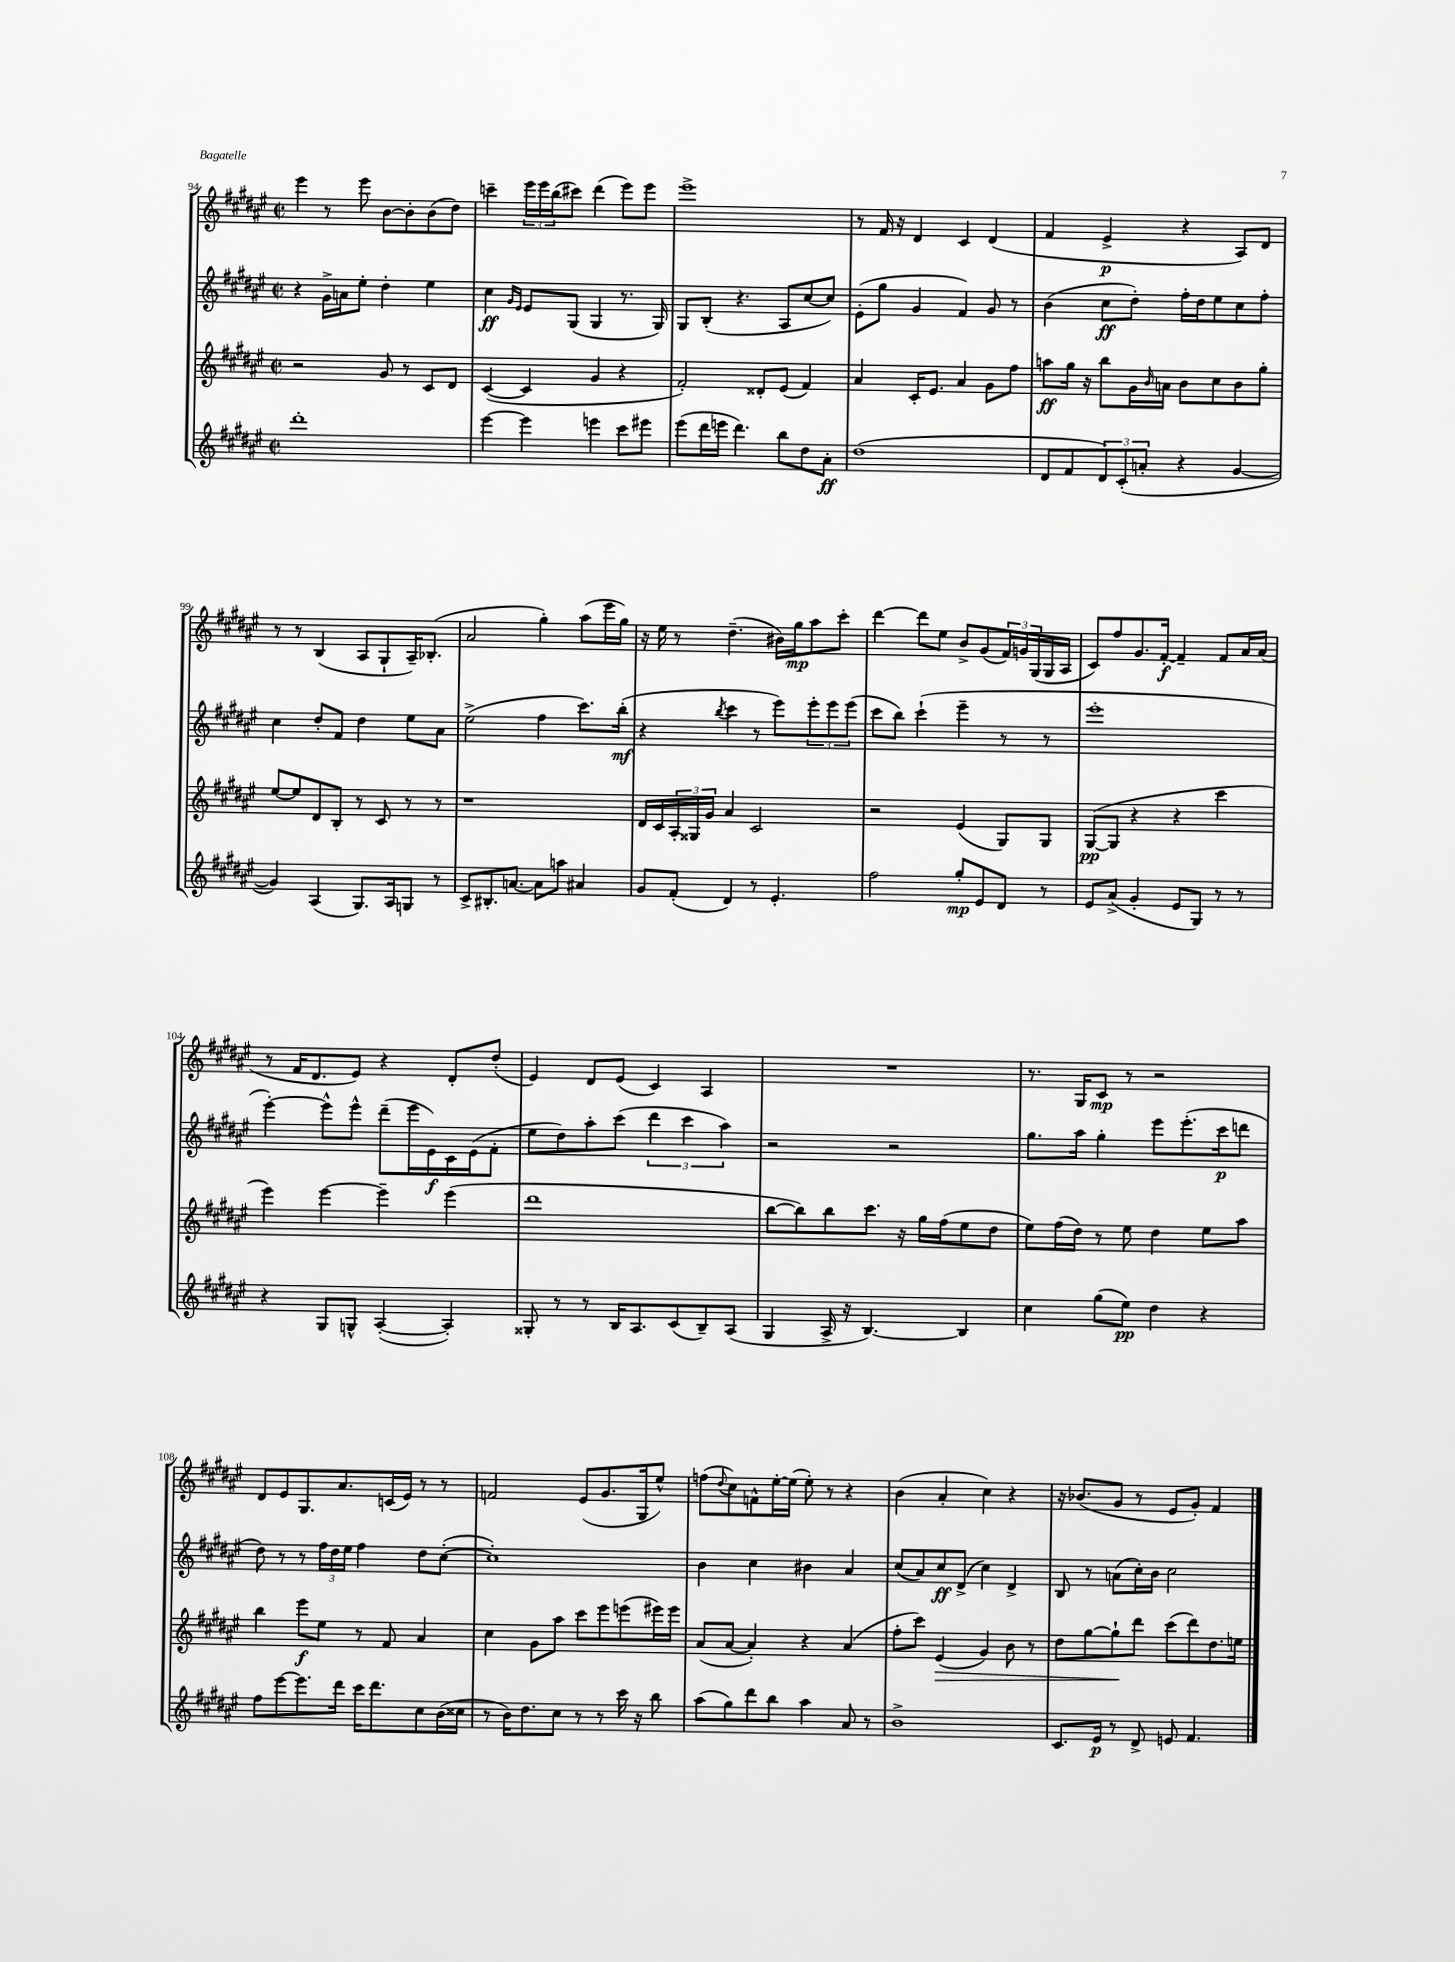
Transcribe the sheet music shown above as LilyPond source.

<<
\new StaffGroup <<
\new Staff = "s0" {
    \clef treble \key fis \major \defaultTimeSignature \time 2/2
    eis'''4 r8 eis'''8 b'8~ b'8-. b'8( dis''8) |
    c'''4-- \tuplet 3/2 { eis'''16 eis'''16 b''16( } cis'''8) dis'''4( eis'''8) eis'''8 |
    eis'''1-> |
    r8 fis'16 r16 dis'4 cis'4 dis'4( |
    fis'4 eis'4->\p r4 ais8) dis'8 |
    r8 r8 b4( ais8 gis8-! ais16--) bes8.-.( |
    ais'2 gis''4-.) ais''8( eis'''16 gis''16) |
    r16 eis''16 r8 dis''4.--( bis'16) gis''16\mp ais''8 cis'''8-. |
    dis'''4~ dis'''8 eis''8 b'8-> gis'8( \tuplet 3/2 { fis'16) g'16 gis16( } gis16 ais16 |
    cis'8) fis''8 gis'8. fis'16~-.\f fis'4-- fis'8 ais'16 ais'16( |
    r8 fis'16 dis'8. eis'8) r4 dis'8-. dis''8-.( |
    eis'4) dis'8 eis'8( cis'4) ais4 |
    R1 |
    r8. gis16 cis'8\mp r8 r2 |
    dis'8 eis'8 gis8. ais'8. c'16( eis'16) r8 r8 |
    f'2 eis'8( gis'8. gis16 eis''8-^) |
    f''8( \appoggiatura { dis''8 } cis''8) f'8-^ eis''16~-. eis''16( eis''8-.) r8 r4 |
    b'4( ais'4-. cis''4) r4 |
    r16 bes'8.( gis'8 r8 eis'8 gis'8-.) fis'4 \bar "|." |
}
\new Staff = "s1" {
    \clef treble \key fis \major \defaultTimeSignature \time 2/2
    r4 gis'16-> a'16 eis''8-. dis''4-. eis''4 |
    cis''4\ff \grace { gis'16 eis'16 } eis'8 gis8( gis4 r8. gis16) |
    gis8 b8-.( r4. ais8 cis''8~ cis''8) |
    eis'8-.( gis''8 gis'4 fis'4) gis'8 r8 |
    b'4( cis''8\ff dis''8-.) fis''16-. dis''16 eis''8 cis''8 fis''8-. |
    cis''4 dis''8-. fis'8 dis''4 eis''8 ais'8 |
    eis''2->( fis''4 cis'''8.) b''16-.\mf( |
    r4 \acciaccatura { b''8 } cis'''4 r8 eis'''8) \tuplet 3/2 { eis'''8-. eis'''8 eis'''8( } |
    cis'''8 b''8) cis'''4-!( eis'''4-- r8 r8 |
    eis'''1-. |
    eis'''4~-.) eis'''8-^ eis'''8-^ dis'''8--( eis'''16 eis'16\f) cis'16 eis'16( fis'8-. |
    eis''8 dis''8) ais''8-. cis'''8( \tuplet 3/2 { dis'''4 cis'''4 ais''4) } |
    r2 r2 |
    gis''8. ais''16 gis''4-. eis'''8 eis'''8.-.( cis'''16\p d'''8 |
    dis''8) r8 r8 \tuplet 3/2 { fis''16 dis''16 eis''16 } fis''4 dis''8 cis''8~-.( |
    cis''1-.) |
    b'4 cis''4 bis'4 ais'4 |
    cis''8( ais'8) cis''8\ff dis'8->( cis''4) dis'4-> |
    b8 r8 a'8( cis''16-.) b'16 cis''2 \bar "|." |
}
\new Staff = "s2" {
    \clef treble \key fis \major \defaultTimeSignature \time 2/2
    r2 gis'8 r8 cis'8 dis'8 |
    cis'4~( cis'4 gis'4 r4 |
    fis'2-.) disis'8-. eis'8( fis'4) |
    ais'4 cis'16-. eis'8. ais'4 gis'8 fis''8 |
    a''8\ff gis''16 r16 b''8 gis'16 \grace { b'16 } a'16 b'8 cis''8 b'8 gis''8-. |
    eis''8~ eis''8 dis'8 b8-. r8 cis'8 r8 r8 |
    r1 |
    dis'16 cis'16 \tuplet 3/2 { ais16-. gisis16 gis'16 } ais'4 cis'2 |
    r2 eis'4( gis8) gis8 |
    gis8~\pp( gis8 r4 r4 cis'''4 |
    eis'''4) eis'''4~ eis'''4-- eis'''4( |
    dis'''1 |
    b''8~ b''8) b''8 cis'''8. r16 gis''16 fis''16( eis''8 dis''8 |
    eis''8) fis''16( dis''16) r8 eis''8 dis''4 eis''8 ais''8 |
    b''4 eis'''8\f eis''8 r8 fis'8 ais'4 |
    cis''4 gis'8 ais''8 cis'''8 eis'''8 e'''8( eis'''16) eis'''16 |
    ais'8( ais'8~ ais'4-.) r4 ais'4( |
    fis''8-. cis'''8) eis'4\>( gis'4) b'8 r8 |
    dis''8 gis''8~ gis''8-!\! dis'''8 cis'''8( dis'''8) dis''8. e''16 \bar "|." |
}
\new Staff = "s3" {
    \clef treble \key fis \major \defaultTimeSignature \time 2/2
    dis'''1-. |
    eis'''4~ eis'''4 e'''4 cis'''8 eis'''8 |
    eis'''8( dis'''16 e'''16 dis'''4.) b''8 dis''8 ais'8-.\ff |
    dis''1( |
    dis'8 fis'8 \tuplet 3/2 { dis'8) cis'8-.( a'8-. } r4 gis'4~ |
    gis'4) ais4( gis8.) ais16 g8 r8 |
    cis'8-> bis8.-. a'8.~ a'8 a''8 ais'4 |
    gis'8 fis'8-.( dis'4) r8 eis'4.-. |
    fis''2 gis''8-.\mp eis'8 dis'8 r8 |
    eis'8 ais'8->( gis'4-. eis'8 gis8) r8 r8 |
    r4 gis8 g8-^ ais4~-.( ais4-.) |
    gisis8-. r8 r8 b16 ais8. cis'8( b8--) ais8( |
    gis4 ais16-> r16 b4.~) b4 |
    cis''4 gis''8( eis''8\pp) dis''4 r4 |
    fis''8 eis'''8~ eis'''8. dis'''16 cis'''16 dis'''8. cis''8 b'16( cisis''16 |
    r8 b'16) dis''8. cis''8 r8 r8 cis'''16 r16 b''8 |
    ais''8( gis''8) dis'''8 b''8 ais''4 ais'8 r8 |
    b'1-> |
    cis'8. eis'16\p r8 dis'8-> e'8 fis'4. \bar "|." |
}
>>
>>
\layout { \context { \Score currentBarNumber = #94 } }
